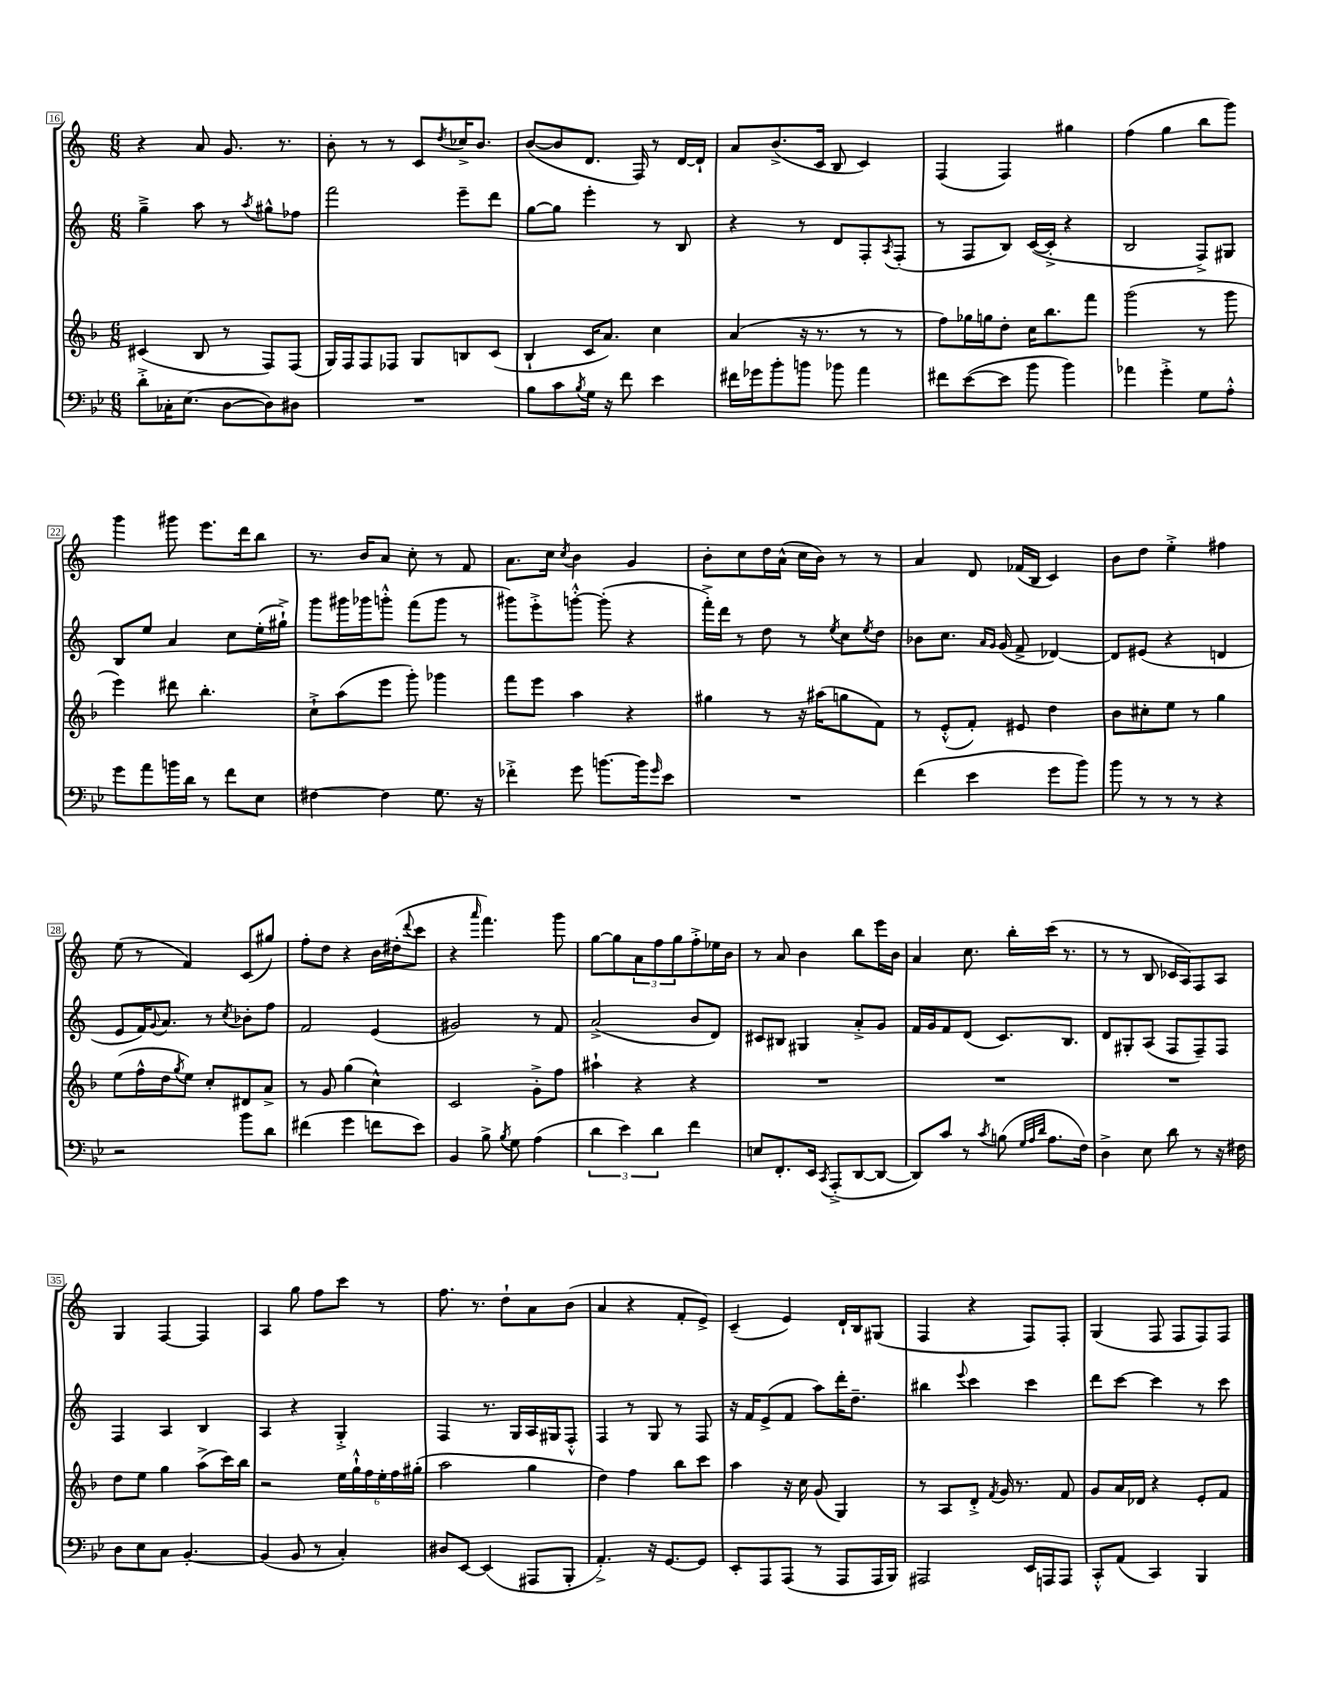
<<
\new StaffGroup <<
\new Staff = "s0" {
    \clef treble \key c \major \numericTimeSignature \time 6/8
    r4 a'8 g'8. r8. |
    b'8-. r8 r8 c'8 \acciaccatura { d''8 } ces''16-> b'8. |
    b'8~( b'8 d'8. f16) r8 d'16~ d'16-! |
    a'8 b'8.->( c'16 b8 c'4) |
    f4( f4) gis''4 |
    f''4( g''4 b''8 g'''8) |
    g'''4 gis'''8 e'''8. d'''16 b''8 |
    r8. b'16 a'8 c''8-. r8 f'8 |
    a'8. c''16 \acciaccatura { c''8 } b'4 g'4 |
    b'8-. c''8 d''16 a'16-^( c''16 b'16) r8 r8 |
    a'4 d'8 fes'16( b16 c'4) |
    b'8 d''8 e''4-.-> fis''4 |
    e''8( r8 f'4) c'8( gis''8) |
    f''8-. d''8 r4 b'16 dis''16-.( \appoggiatura { d'''8 } c'''8 |
    r4 \grace { a'''16 } f'''4.) g'''8 |
    g''8~ g''8 \tuplet 3/2 { a'8 f''8 g''8 } f''8-.-> ees''16 b'16 |
    r8 a'8 b'4 b''8 e'''16 b'16 |
    a'4 c''8. b''16-. c'''16( r8. |
    r8 r8 b8 ces'16 a16) f8 a8 |
    g4 f4~ f4 |
    a4 g''8 f''8 c'''8 r8 |
    f''8. r8. d''8-! a'8 b'8( |
    a'4 r4 f'8-. e'8->) |
    c'4--( e'4) d'16-! b16 gis8( |
    f4 r4 f8) f8-. |
    g4( f8 f8 f8) f8 \bar "|." |
}
\new Staff = "s1" {
    \clef treble \key c \major \numericTimeSignature \time 6/8
    g''4---> a''8 r8 \acciaccatura { a''8 } gis''8-^ fes''8 |
    f'''2 e'''8-- d'''8 |
    g''8~ g''8 e'''4-. r8 b8 |
    r4 r8 d'8 f8-. \acciaccatura { a8 } f8-.( |
    r8 f8 b8) c'16~( c'16-.-> r4 |
    b2 f8->) gis8 |
    b8 e''8 a'4 c''8 e''16-.( gis''16-!->) |
    g'''8 gis'''16 ges'''16 g'''8-.-^ f'''8( g'''8 r8 |
    gis'''8) e'''8-.-> g'''8~-.-^ g'''8-.( r4 |
    f'''16-.->) d'''16 r8 d''8 r8 \acciaccatura { e''8 } c''8 \acciaccatura { e''8 } d''8 |
    bes'8 c''8. \grace { a'16 g'16 } g'16( f'8-> des'4~) |
    des'8 eis'8( r4 d'4 |
    e'8 f'16) \appoggiatura { g'8 } a'8. r8 \acciaccatura { c''8 } bes'8-. f''8 |
    f'2 e'4( |
    gis'2) r8 f'8 |
    a'2->( b'8 d'8) |
    cis'8 bis8 gis4 a'8-.-> g'8 |
    f'16 g'16 f'8 d'8( c'8.) b8. |
    d'8 gis8-. a8( f8 f8--) f8 |
    f4 a4 b4 |
    a4 r4 g4-.-> |
    f4 r8. g16 a16 gis16 f8-.-^ |
    f4 r8 g8 r8 f8 |
    r16 f'16 e'8->( f'8 a''8) d'''16-. d''8.-- |
    bis''4 \appoggiatura { e'''8 } c'''4 c'''4 |
    d'''8 c'''8~ c'''4 r8 c'''8 \bar "|." |
}
\new Staff = "s2" {
    \clef treble \key f \major \numericTimeSignature \time 6/8
    cis'4( bes8 r8 f8) f8( |
    g16) f16 f8 fes8 g8 b8 c'8( |
    bes4-! c'16 a'8.) c''4 |
    a'4( r16 r8. r8 r8 |
    f''8) ges''16 g''16 d''8-. c''16 bes''8. f'''8 |
    g'''2( r8 g'''8 |
    e'''4) dis'''8 bes''4.-. |
    c''8-!-> a''8( e'''8 g'''8-.) ges'''4 |
    f'''8 e'''8 a''4 r4 |
    gis''4 r8 r16 ais''16( g''8 f'8) |
    r8 e'8-.-^( f'8-.) eis'8 d''4 |
    bes'8 cis''8-. e''8 r8 g''4 |
    e''8( f''16-^ d''16 \acciaccatura { g''8 } e''8) c''8-. dis'8 a'8-> |
    r8 g'8 g''4( c''4-^) |
    c'2 g'8-.-> f''8 |
    ais''4-! r4 r4 |
    R2. |
    R2. |
    R2. |
    d''8 e''8 g''4 a''8->( c'''16) bes''16 |
    r2 \tuplet 6/4 { e''16 g''16-!-^ f''16 e''16-. f''16 gis''16-.( } |
    a''2 g''4 |
    d''4) f''4 bes''8 c'''8 |
    a''4 r16 c''16 g'8( g4) |
    r8 a8 d'8-.-> \acciaccatura { f'8 } g'16 r8. f'8 |
    g'8 a'16 des'16 r4 e'8-. f'8 \bar "|." |
}
\new Staff = "s3" {
    \clef bass \key bes \major \numericTimeSignature \time 6/8
    d'8-.-> ces16-. ees8.( d8~ d8) dis8 |
    R2. |
    bes8 c'8 \acciaccatura { bes8 } g16 r16 f'8 ees'4 |
    fis'16 ges'16 bes'8-. b'8 bes'8 a'4 |
    fis'8 ees'8~( ees'8 bes'8 bes'4) |
    aes'4 g'4-.-> g8 a8-.-^ |
    g'8 a'8 b'16 d'16 r8 f'8 ees8 |
    fis4~ fis4 g8. r16 |
    fes'4-.-> g'8 b'8.~ b'16 \grace { g'16 } ees'8 |
    R2. |
    f'4( ees'4 g'8 bes'8) |
    bes'8 r8 r8 r8 r4 |
    r2 bes'8 d'8 |
    fis'4( g'4 f'8 ees'8) |
    bes,4 bes8-> \acciaccatura { bes8 } g8 a4( |
    \tuplet 3/2 { d'4 ees'4) d'4 } f'4 |
    e8 f,8.-. ees,16 \acciaccatura { c,8 } a,,8-.->( d,8~ d,8~ |
    d,8) c'8 r8 \acciaccatura { c'8 } b8( \grace { g32 a32 d'32 } a8. f16) |
    d4-> ees8 d'8 r8 r16 fis16 |
    d8 ees8 c8 bes,4.~-. |
    bes,4( bes,8 r8 c4-.) |
    dis8 ees,8~ ees,4( ais,,8 bes,,8-. |
    a,4.-.->) r16 g,8.~ g,8 |
    ees,8-. a,,8 a,,8( r8 a,,8 a,,16 bes,,16) |
    ais,,2 ees,16 a,,16 a,,8 |
    c,8-.-^ a,8( c,4) bes,,4 \bar "|." |
}
>>
>>
\layout { \context { \Score currentBarNumber = #16 \override BarNumber.stencil = #(make-stencil-boxer 0.1 0.3 ly:text-interface::print) } }
